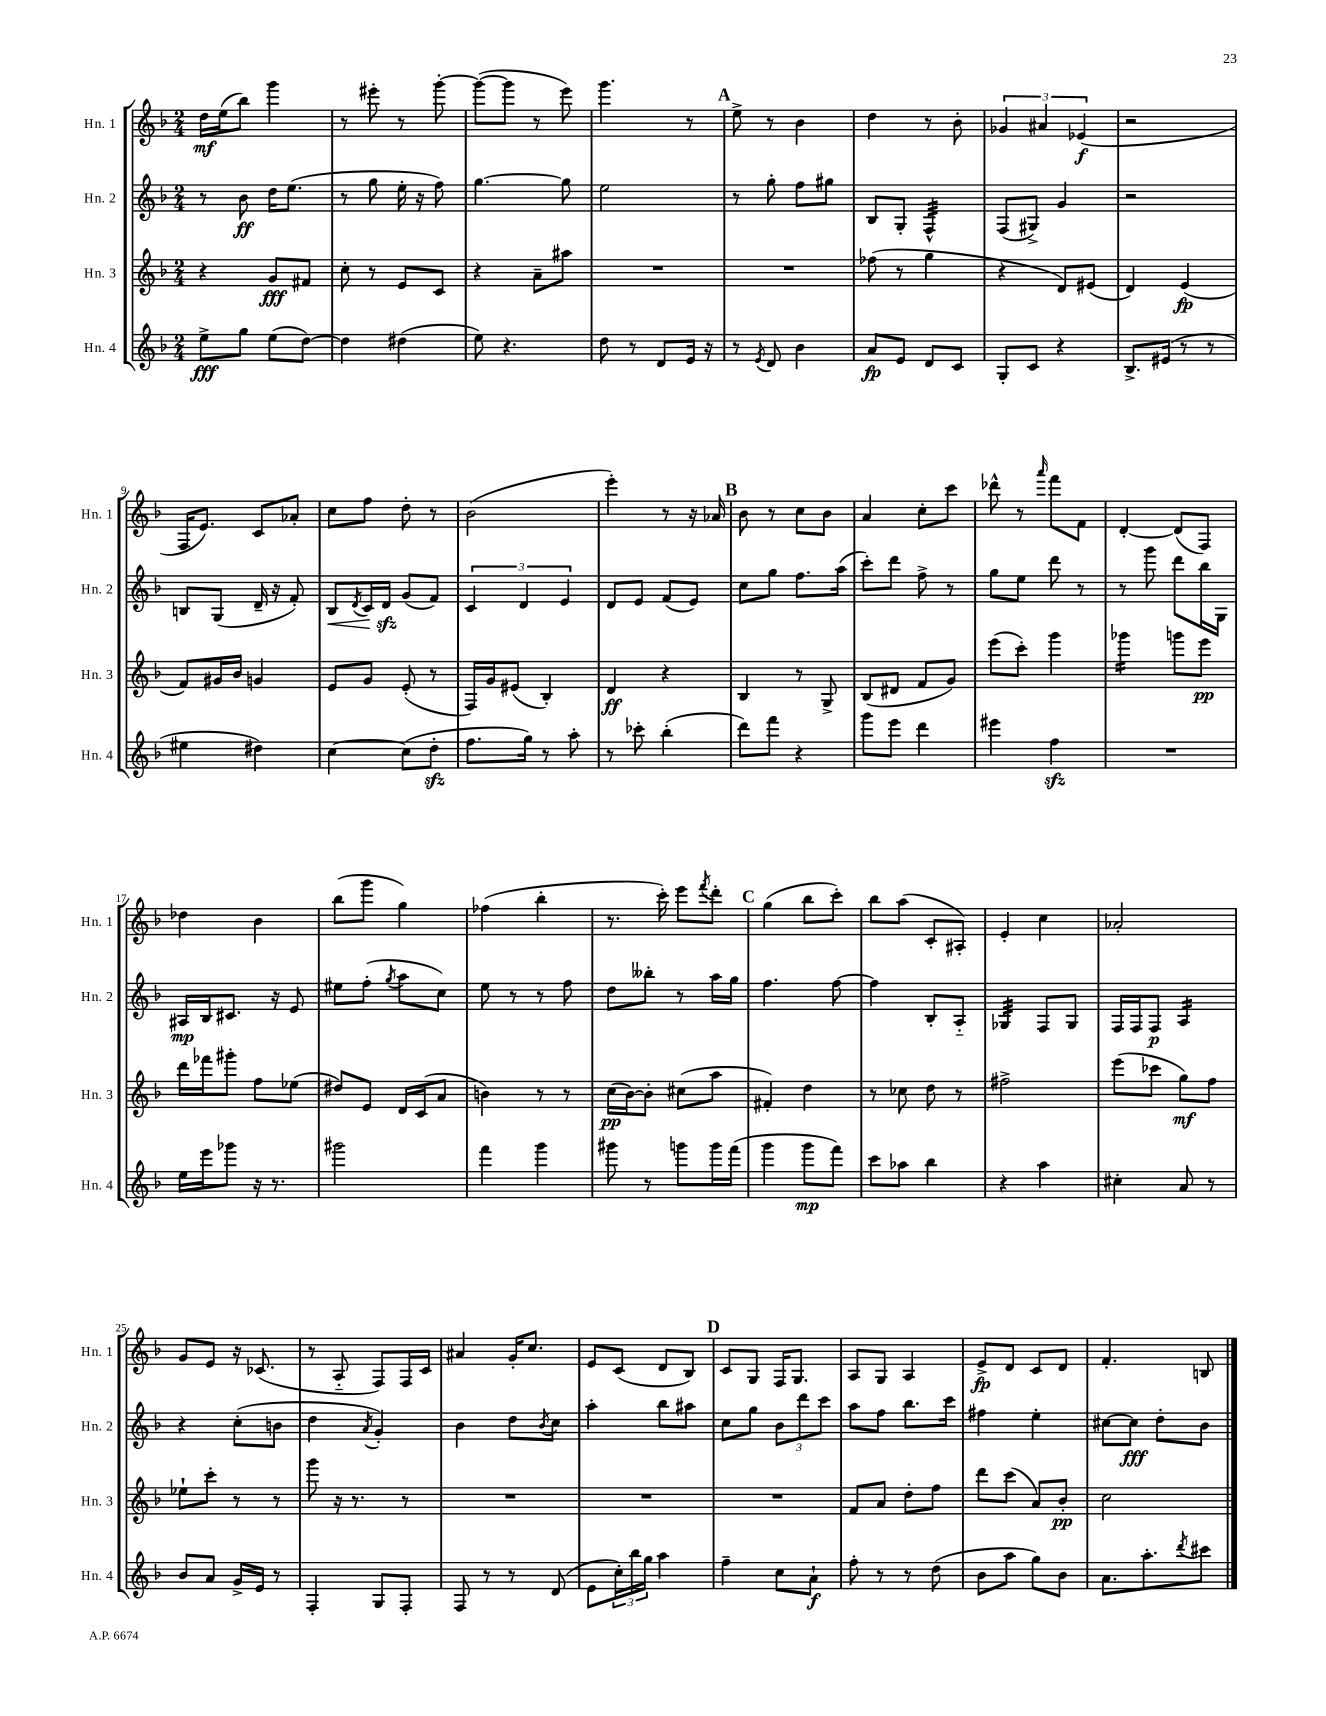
<<
\new StaffGroup <<
\new Staff = "s0" \with { instrumentName = "Hn. 1" shortInstrumentName = "Hn. 1" } {
    \clef treble \key f \major \numericTimeSignature \time 2/4
    d''16\mf e''16( bes''8) g'''4 |
    r8 eis'''8-. r8 g'''8~-. |
    g'''8~( g'''8 r8 e'''8) |
    g'''4. r8 |
    \mark \markup { \bold "A" } e''8-> r8 bes'4 |
    d''4 r8 bes'8-. |
    \tuplet 3/2 { ges'4 ais'4 ees'4\f( } |
    r2 |
    f16 e'8.) c'8 aes'8-. |
    c''8 f''8 d''8-. r8 |
    bes'2( |
    e'''4-.) r8 r16 aes'16 |
    \mark \markup { \bold "B" } bes'8 r8 c''8 bes'8 |
    a'4 c''8-. c'''8 |
    des'''8-^ r8 \grace { a'''16 } f'''8 f'8 |
    d'4~-. d'8( f8) |
    des''4 bes'4 |
    bes''8( g'''8 g''4) |
    fes''4( bes''4-. |
    r8. c'''16-.) e'''8 \acciaccatura { f'''8 } d'''8-. |
    \mark \markup { \bold "C" } g''4( bes''8 c'''8-.) |
    bes''8 a''8( c'8-. ais8-.) |
    e'4-. c''4 |
    aes'2-. |
    g'8 e'8 r16 ces'8.( |
    r8 a8-_ f8) f16 c'16 |
    ais'4 g'16-. c''8. |
    e'8 c'8( d'8 bes8) |
    \mark \markup { \bold "D" } c'8 g8 f16 g8. |
    a8 g8 a4 |
    e'8->\fp d'8 c'8 d'8 |
    f'4.-. b8 \bar "|." |
}
\new Staff = "s1" \with { instrumentName = "Hn. 2" shortInstrumentName = "Hn. 2" } {
    \clef treble \key f \major \numericTimeSignature \time 2/4
    r8 bes'8\ff d''16 e''8.( |
    r8 g''8 e''16-. r16 f''8) |
    g''4.~ g''8 |
    e''2 |
    \mark \markup { \bold "A" } r8 g''8-. f''8 gis''8 |
    bes8 g8-. f4:32-^ |
    f8( gis8->) g'4 |
    r2 |
    b8 g8( d'16-- r16 f'8-.) |
    bes8\< \acciaccatura { d'8 } c'16 d'16\sfz\! g'8( f'8) |
    \tuplet 3/2 { c'4 d'4 e'4 } |
    d'8 e'8 f'8( e'8) |
    \mark \markup { \bold "B" } c''8 g''8 f''8. a''16( |
    c'''8-.) d'''8 f''8-> r8 |
    g''8 e''8 d'''8 r8 |
    r8 g'''8 d'''8 bes''16 g16 |
    ais16\mp bes16 cis'8. r16 e'8 |
    eis''8 f''8-.( \acciaccatura { g''8 } a''8 c''8) |
    e''8 r8 r8 f''8 |
    d''8 beses''8-. r8 a''16 g''16 |
    \mark \markup { \bold "C" } f''4. f''8~ |
    f''4 bes8-. a8-_ |
    ges4:32 f8 ges8 |
    f16 f16 f8\p a4:16 |
    r4 c''8-.( b'8 |
    d''4 \acciaccatura { a'8 } g'4-.) |
    bes'4 d''8 \acciaccatura { bes'8 } c''8 |
    a''4-. bes''8 ais''8 |
    \mark \markup { \bold "D" } c''8 g''8 \tuplet 3/2 { bes'8 d'''8 c'''8 } |
    a''8 f''8 bes''8. c'''16 |
    fis''4 e''4-. |
    cis''8~ cis''8\fff d''8-. bes'8 \bar "|." |
}
\new Staff = "s2" \with { instrumentName = "Hn. 3" shortInstrumentName = "Hn. 3" } {
    \clef treble \key f \major \numericTimeSignature \time 2/4
    r4 g'8\fff fis'8 |
    c''8-. r8 e'8 c'8 |
    r4 a'8-- ais''8 |
    R2 |
    \mark \markup { \bold "A" } R2 |
    fes''8( r8 g''4 |
    r4 d'8) eis'8( |
    d'4) e'4\fp( |
    f'8) gis'16 bes'16 g'4 |
    e'8 g'8 e'8-.( r8 |
    f16) g'16 eis'8( bes4-.) |
    d'4\ff r4 |
    \mark \markup { \bold "B" } bes4 r8 g8-> |
    bes8( dis'8 f'8 g'8) |
    e'''8( c'''8-.) g'''4 |
    ges'''4:16 g'''8 e'''8\pp |
    d'''16 fes'''16 gis'''8-. f''8 ees''8( |
    dis''8) e'8 d'16 c'16( a'8 |
    b'4) r8 r8 |
    c''16\pp( bes'16~) bes'8-. cis''8( a''8 |
    \mark \markup { \bold "C" } fis'4-.) d''4 |
    r8 ces''8 d''8 r8 |
    fis''2-> |
    e'''8( ces'''8 g''8\mf) f''8 |
    ees''8-! c'''8-. r8 r8 |
    g'''8 r16 r8. r8 |
    R2 |
    R2 |
    \mark \markup { \bold "D" } R2 |
    f'8 a'8 d''8-. f''8 |
    d'''8 c'''8( a'8) bes'8-.\pp |
    c''2 \bar "|." |
}
\new Staff = "s3" \with { instrumentName = "Hn. 4" shortInstrumentName = "Hn. 4" } {
    \clef treble \key f \major \numericTimeSignature \time 2/4
    e''8->\fff g''8 e''8( d''8~) |
    d''4 dis''4( |
    e''8) r4. |
    d''8 r8 d'8 e'16 r16 |
    \mark \markup { \bold "A" } r8 \acciaccatura { e'8 } d'8 bes'4 |
    a'8\fp e'8 d'8 c'8 |
    g8-. c'8 r4 |
    bes8.-> eis'16( r8 r8 |
    eis''4 dis''4) |
    c''4~ c''8( d''8-.\sfz |
    f''8. g''16) r8 a''8-. |
    r8 ces'''8-. bes''4-.( |
    \mark \markup { \bold "B" } d'''8) f'''8 r4 |
    g'''8 e'''8 d'''4 |
    eis'''4 f''4\sfz |
    R2 |
    e''16 e'''16 ges'''8 r16 r8. |
    gis'''2 |
    f'''4 g'''4 |
    gis'''8 r8 g'''8 g'''16 f'''16( |
    \mark \markup { \bold "C" } g'''4 g'''8\mp f'''8) |
    c'''8 aes''8 bes''4 |
    r4 a''4 |
    cis''4-. a'8 r8 |
    bes'8 a'8 g'16-> e'16 r8 |
    f4-. g8 f8-. |
    f8 r8 r8 d'8( |
    e'8 \tuplet 3/2 { c''16-.) bes''16 g''16 } a''4 |
    \mark \markup { \bold "D" } f''4-- c''8 a'8-!\f |
    f''8-. r8 r8 d''8( |
    bes'8 a''8 g''8) bes'8 |
    a'8. a''8.-. \acciaccatura { d'''8 } cis'''8 \bar "|." |
}
>>
>>
